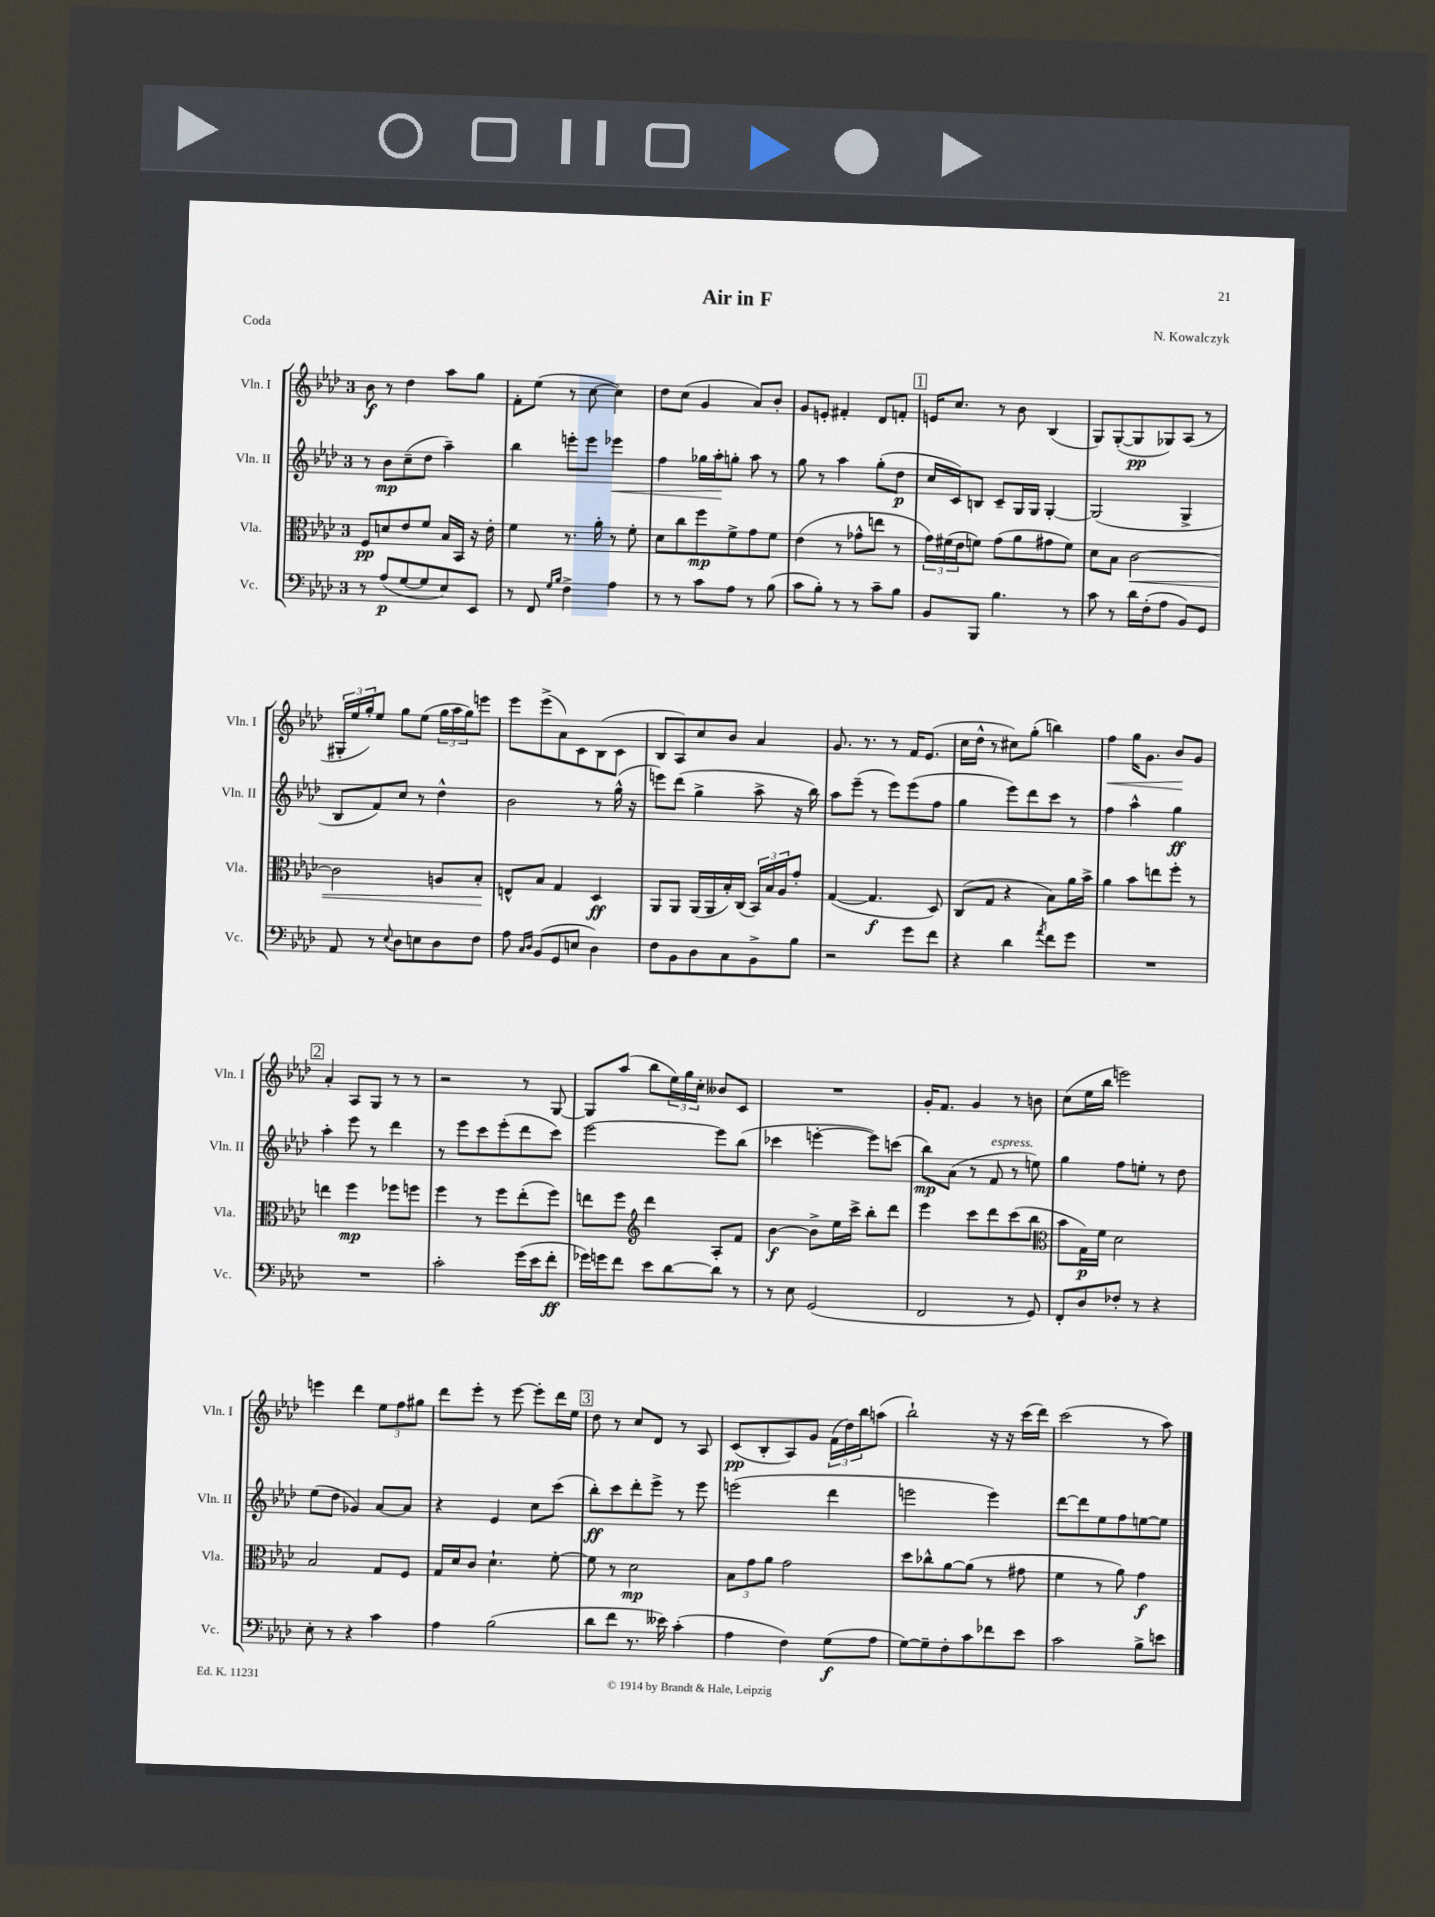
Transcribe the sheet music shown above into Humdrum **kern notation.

**kern	**kern	**kern	**kern
*staff4	*staff3	*staff2	*staff1
*clefF4	*clefC3	*clefG2	*clefG2
*k[b-e-a-d-]	*k[b-e-a-d-]	*k[b-e-a-d-]	*k[b-e-a-d-]
*M3/4	*M3/4	*M3/4	*M3/4
8r	8F/L	8r	8b-\
(8A-/L	8d/	8b-\L	8r
[8G/	8e-/	(8cc~\	4dd-\
8G/]	8f/J	8dd-\J	.
8E-/)	16B-/LL	4aa-~\)	8aa-\L
.	16BB-/JJ	.	.
8EE-/J	16r	.	8gg\J
.	16e-'\	.	.
=	=	=	=
8r	4f\	4bb-\	8f'\L
8FF/	.	.	(8ee-\J
16qqG/LL	.	.	.
16qqB-/JJ	.	.	.
4F^\	8.r	8eee'\L	8r
.	.	8eee\J	[8cc\
.	16a-'\	.	.
4A-\	8r	4eee-\	4cc\])
.	8f'\	.	.
=	=	=	=
8r	8d-\L	4ff\	8dd-\L
8r	8cc\	.	(8cc\J
8c\L	8ff\	16gg-\LL	4g/
.	.	16aa-'\J	.
8A-\J	8f^\	8gg'\J	.
8r	8g\	8aa-\	8a-/L)
(8B-\	8f\J	8r	8b-'/J
=	=	=	=
8c\L	(4e-\	8gg\	8g/L
8B-'\J)	.	8r	8e'/J
8r	8r	4aa-\	4f#'/
8r	8g-^^\L	.	.
8c~\L	8ee\J	(8gg'\L	8d-/L
8B-\J	8r	8dd-\J	8f'/J
=	=	=	=
8BB-/L	24g\LL)	16cc/LL	16e/LK
.	(24f#\	.	.
.	.	16c/J)	8.cc/J
.	24e-\J	.	.
8BBB-/J	8f\J)	8B/J	.
4.B-\	(8g\L	8c~/L	8r
.	8a-\	16G/L	8b-\
.	.	16G/JJ	.
.	8g#\	[4G'/	(4B-/
8r	8f\J)	.	.
=	=	=	=
8c\	8d-\L	(2G/]	8G/L)
8r	8B-\J	.	([8G'/
16d-\LL	[2c\	.	8G/]
(16F'\J	.	.	.
8A-\J	.	.	8G-/)
8BB-/L)	.	4G^/	(8A-/J
8GG/J	.	.	8r
=	=	=	=
8AA-/	2c\]	8B-/L	24G#'/LL
.	.	.	24ee-/
.	.	.	24gg'/J)
8r	.	8f/)	8ee-/J
8qqE-/	.	.	.
8D-\L	.	8cc/J	8gg\L
8E\	.	8r	(8ee-\J
8D-\	8A/L	4dd-^^\	24gg\LL
.	.	.	24aa-\
.	.	.	24gg\J)
8F\J	8B-'/J	.	8eee\J
=	=	=	=
8A-\	8E^^/L	2b-\	8eee-\L
16qqC/LL	.	.	.
16qqD-/JJ	.	.	.
(8BB-/L	8B-/J	.	(8eee-^\
8GG/	4G/	.	8a-\)
8E/J	.	.	8c\
4D-\)	4D-/	8r	(8B-\
.	.	(16gg^^\	8c\J
.	.	16r	.
=	=	=	=
8F\L	8AA-/L	8eee\L)	8B-/L
8BB-\	8AA-/J	(8ddd-\J	8A-/)
8D-\	(16AA-/LL	4gg^\	8cc/
.	16AA-/	.	.
8C\	16B-'/)	.	8b-/J
.	(16C/JJ	.	.
8BB-^\	24BB-/LL)	8aa-^\	4a-/
.	24B-/	.	.
.	24A-/J	.	.
8B-\J	8g'/J	16r	.
.	.	16bb-\)	.
=	=	=	=
2r	([4G/	8aa-\L	8.g/
.	.	(8eee-~\J	.
.	.	.	8.r
.	4.G/]	8r	.
.	.	8eee-\L)	8r
8g\L	.	(8eee-\	16f/LK
.	.	.	(8.e-/J
8f\J	8D-/)	8ff\J	.
=	=	=	=
4r	(8C/L	4gg\	16cc\LL
.	.	.	16dd-^^\JJ
.	8G/J	.	8r
4d-\	4r	8eee-\L)	8cc#\L)
.	.	8ddd-\	(8gg'\J
8qa-/	.	.	.
8f\L	8B-\L)	8ccc\J	4bb\)
8g\J	16a-\L	8r	.
.	16b-^\JJ	.	.
=	=	=	=
2.r	4a-\	4ff\	4ff\
.	8b-\L	4aa-^^\	16gg\LK
.	.	.	8.g\J
.	8ee\	.	.
.	8ff'\J	4gg\	8b-/L
.	8r	.	8g/J
=	=	=	=
2.r	4ee\	4aa-'\	4a-'/
.	4ff\	8eee-\	8A-/L
.	.	8r	8G/J
.	8ff-\L	4ddd-\	8r
.	8ff\J	.	8r
=	=	=	=
2c'\	4ff\	8r	2r
.	.	8eee-\L	.
.	8r	8ccc\	.
.	8ff\L	(8eee-'\	.
(16g\LL	(8ee-'\	8ddd-\	8r
16e-\J	.	.	.
8f'\J	8ff\J)	8ccc\J)	[8G/
=	=	=	=
16g-\LL)	8ee\L	[2eee-\	8G/]L
16g\J	.	.	.
8f\J	8ff\J	.	(8aa-/J
*	*clefG2	*	*
8e-\L	4ddd-\	.	8bb-\L
[8d-\	.	.	24ee-\L)
.	.	.	24gg\
.	.	.	24cc'\JJ
8d-\]J	8A-'/L	8eee-\]L	8b--/L
8r	8f/J	(8bb-\J	8c/J
=	=	=	=
8r	[4b-\	4ccc-\	2.r
8E-\	.	.	.
(2GG/	8b-^\]L	[4eee'\	.
.	16ee-\L	.	.
.	16ccc^\JJ	.	.
.	8bb-'\L	8eee\]L)	.
.	8ddd-\J	(8ccc\J	.
=	=	=	=
2FF/	4eee-\	8bb-\L)	16g'/LK
.	.	.	8.f/J
.	.	(8a-\J	.
.	8ccc\L	8r	4g/
.	8ddd-\	8f/	.
8r	(8ccc\	8r	8r
8GG/)	8bb-\J	8ee\)	8b\
=	=	=	=
*	*clefC3	*	*
8FF'/L	8b-\L	4gg\	(8cc\L
8D-/	16G\L)	.	16ee-\L
.	16f\JJ	.	16bb-\JJ
8F-'/J	2d-\	8ff\L	2eee\)
8r	.	8ee'\J	.
4r	.	8r	.
.	.	8dd-\	.
=	=	=	=
8E-'\	2B-/	(8ee-\L	4eee\
8r	.	8dd-\J	.
4r	.	4g-/)	4ddd-\
4c\	8G/L	[8a-/L	12ee-\L
.	.	.	12ff\
.	8F/J	8a-/]J	.
.	.	.	12gg#\J
=	=	=	=
4A-\	16G/LL	4r	8ddd-\L
.	16d-/J	.	.
.	8c/J	.	8eee-'\J
(2B-\	4.d-`\	4e-/	8r
.	.	.	[8eee-\
.	.	8cc\L	8eee-'\]L
.	[8f'\	(8ccc\J	16ddd-\L
.	.	.	16ee-\JJ
=	=	=	=
8d-\L	8f\]	8bb-'\L)	8dd-\
8f\J	8r	8ccc\	8r
8.r	2d-\	8ddd-'\	8cc/L
.	.	8eee-^\J	8d-/J
16e--\)	.	.	.
(4c'\	.	8r	8r
.	.	8eee-\	8A-/
=	=	=	=
4A-\	12B-\L	(2eee\	(8c/L
.	12g\	.	.
.	.	.	8B-'/
.	12a-\J	.	.
4F\)	2g\	.	8A-/)
.	.	.	8g/J
(8G\L	.	4ddd-\	(24f\LL
.	.	.	24dd-\)
.	.	.	24bb-\J
8A-\J	.	.	(8aa\J
=	=	=	=
[8G\L)	8dd-\L	2eee\	2bb-`\)
8G~\]	8cc-^^\	.	.
8F'\	[8a-\	.	.
8c\	(8a-\]J	.	.
8f-\	8r	4eee\)	16r
.	.	.	16r
8e-\J	8g#\	.	(16ccc\LL
.	.	.	16ddd-\JJ)
=	=	=	=
2c\	4f\	[8ddd-\L	(2ccc\
.	.	8ddd-\]	.
.	8r	8ee-\	.
.	8a-\)	8ff\	.
8B-^\L	4g\	[8ee\	8r
8e\J	.	8ee\]J	8aa-\)
==	==	==	==
*-	*-	*-	*-
